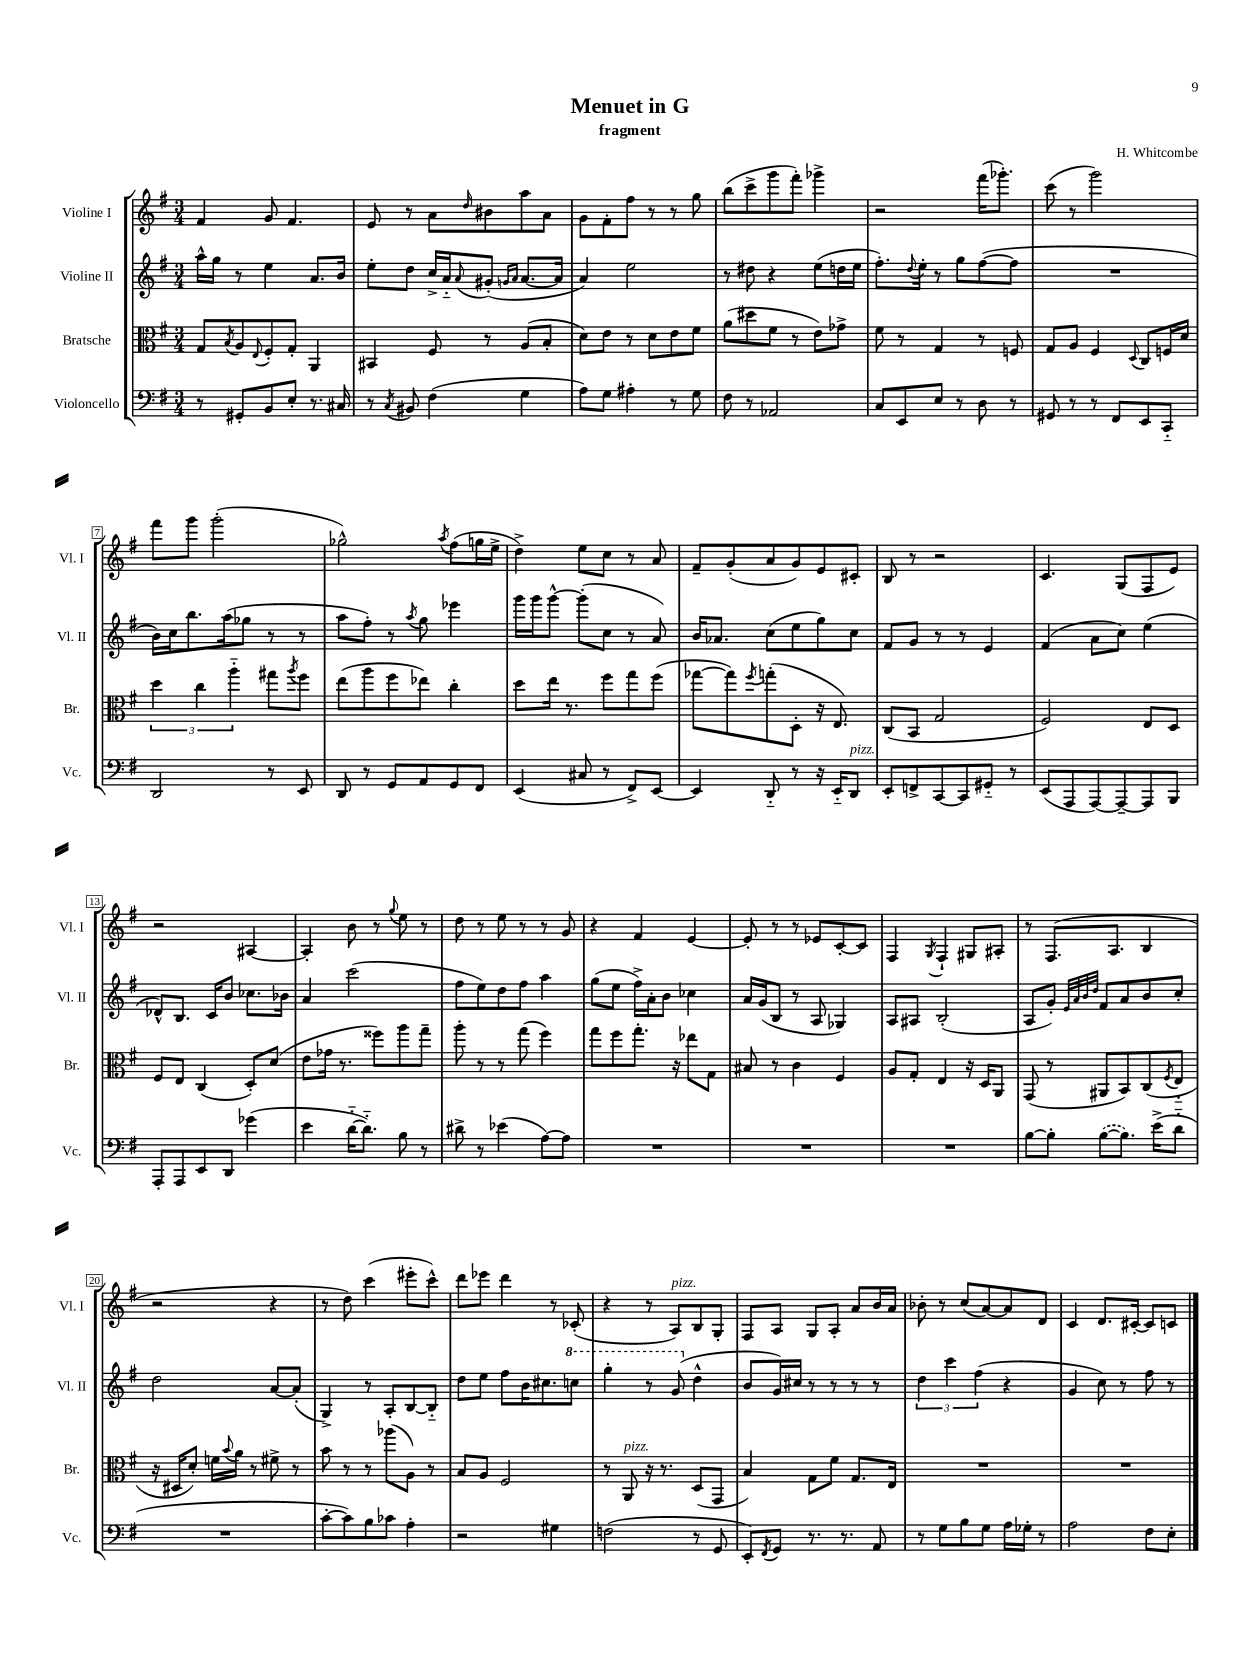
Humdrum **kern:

**kern	**kern	**kern	**kern
*staff4	*staff3	*staff2	*staff1
*clefF4	*clefC3	*clefG2	*clefG2
*k[f#]	*k[f#]	*k[f#]	*k[f#]
*M3/4	*M3/4	*M3/4	*M3/4
8r	8G	16aa^^	4f#
.	.	16gg	.
.	8qB	.	.
8GG#'	8A	8r	.
.	8qqE	.	.
8BB	8F#'	4ee	8g
8E'	8G'	.	4.f#
8.r	4AA	8.a	.
16C#	.	16b	.
=	=	=	=
8r	4BB#	8ee'	8e
8qC	.	.	.
8BB#	.	8dd	8r
(4F#	8F#	16cc^	8a
.	.	16a'~	.
.	.	8qqa	16qqdd
.	8r	(8g#'	8b#
.	.	16qqg	.
.	.	16qqa	.
4G	(8A	[8.a	8aa
.	8B'	.	8a
.	.	16a]	.
=	=	=	=
8A)	8d)	4a)	8g
8G	8e	.	8f#'
4A#'	8r	2ee	8ff#
.	8d	.	8r
8r	8e	.	8r
8G	8f#	.	8gg
=	=	=	=
8F#	(8a	8r	(8bb
8r	8dd#	8dd#	8ccc^
2AA-	8f#	4r	8ggg
.	8r	.	8fff#')
.	8e)	(8ee	4ggg-^
.	8g-^	16dd	.
.	.	16ee	.
=	=	=	=
8C	8f#	8.ff#')	2r
8EE	8r	.	.
.	.	8qqdd	.
.	.	16ee'	.
8E	4G	8r	.
8r	.	8gg	.
8D	8r	([8ff#	(16fff#
.	.	.	8.ggg-')
8r	8F	8ff#]	.
=	=	=	=
8GG#	8G	2.r	(8ccc
8r	8A	.	8r
8r	4F#	.	2ggg)
8FF#	.	.	.
.	8qqD	.	.
8EE	8C	.	.
8CC'~	16F	.	.
.	16d	.	.
=	=	=	=
2DD	6dd	16b)	8fff#
.	.	16cc	.
.	.	8.bb	8ggg
.	6cc	.	.
.	.	.	(2ggg'
.	.	(16aa	.
.	6aa'~	.	.
.	.	8gg-	.
8r	8gg#	8r	.
.	8qaa	.	.
8EE	8ff#	8r	.
=	=	=	=
8DD	(8ee	8aa	2gg-^^)
8r	8aa	8ff#')	.
8GG	8ff#	8r	.
.	.	8qaa	.
8AA	8ee-)	8gg	.
.	.	.	8qaa
8GG	4cc'	4eee-	(8ff#
8FF#	.	.	16gg
.	.	.	16ee^
=	=	=	=
(4EE	8dd	16ggg	4dd^)
.	.	16ggg	.
.	16ee	[8ggg^^	.
.	8.r	.	.
8C#	.	(8ggg']	8ee
8r	8ff#	8cc	8cc
8FF#^)	8gg	8r	8r
[8EE	(8ff#	8a)	8a
=	=	=	=
4EE]	[8gg-	16b	8f#~
.	.	8.a-	.
.	8gg-])	.	(8g'
.	8qff#	.	.
8DD'~	(8gg'	(8cc	8a
8r	8D'	8ee	8g)
16r	16r	8gg)	8e
16EE'~	8.E)	.	.
8DD	.	8cc	8c#'
=	=	=	=
8EE'	(8C	8f#	8B
8FF^	8BB	8g	8r
[8CC	2G	8r	2r
8CC]	.	8r	.
8GG#'~	.	4e	.
8r	.	.	.
=	=	=	=
(8EE	2F#)	(4f#	4.c
8AAA	.	.	.
[8AAA)	.	8a	.
8AAA~_	.	8cc)	(8G
8AAA]	8E	(4ee	8F#
8BBB	8D	.	8e)
=	=	=	=
8AAA'	8F#	8d-^^)	2r
8AAA	8E	8.B	.
8EE	(4C	.	.
.	.	16c	.
8DD	.	8b	.
(4g-	8D')	8.cc-	[4A#
.	(8d	.	.
.	.	16b-	.
=	=	=	=
4e	8e	4a	4A#']
.	16g-	.	.
.	8.r	.	.
[16d'~	.	(2ccc	8b
8.d'~])	.	.	.
.	8ff##)	.	8r
.	.	.	8qqgg
8B	8aa	.	8ee
8r	8gg~	.	8r
=	=	=	=
8d#^	8aa'	8ff#	8dd
8r	8r	8ee)	8r
(4e-	8r	8dd	8ee
.	(8gg	8ff#	8r
[8A)	4ff#)	4aa	8r
8A]	.	.	8g
=	=	=	=
2.r	8gg	(8gg	4r
.	8ff#	8ee	.
.	8.gg'	16ff#^)	4f#
.	.	16a'	.
.	.	8b	.
.	16r	.	.
.	8ee-	4cc-	[4e
.	8G	.	.
=	=	=	=
2.r	8B#	16a	8e']
.	.	(16g	.
.	8r	8B	8r
.	4c	8r	8r
.	.	8A	8e-
.	4F#	4G-)	[8c'
.	.	.	8c]
=	=	=	=
2.r	8A	8A	4F#
.	8G'	8A#	.
.	.	.	8qG
.	4E	(2B'	4F#`
.	16r	.	8G#
.	16D	.	.
.	8AA	.	8A#'
=	=	=	=
[8B	(8GG	8A	8r
8B']	8r	8g')	(8.F#
.	.	32qqe	.
.	.	32qqa	.
.	.	32qqb	.
.	.	32qqdd	.
([8B	8AA#	8f#	.
.	.	.	8.A
8.B])	8BB)	8a	.
.	(8C	8b	4B
(16e^	.	.	.
.	8qF#	.	.
8d'~	8E'~	8cc'	.
=	=	=	=
2.r	16r	2dd	2r
.	16D#	.	.
.	8d')	.	.
.	16f	.	.
.	8qqb	.	.
.	16a	.	.
.	8r	.	.
.	8f#^	[8a	4r
.	8r	(8a']	.
=	=	=	=
[8c'	8b	4G^)	8r
8c])	8r	.	8dd)
8B	8r	8r	(4ccc
8c-	(8aa-	8A'	.
4A'	8A)	[8B	8eee#'
.	8r	8B'~]	8ccc^^)
=	=	=	=
2r	8B	8dd	8ddd
.	8A	8ee	8eee-
.	2F#	8ff#	4ddd
.	.	16b	.
.	.	8.cc#	.
4G#	.	.	8r
.	.	8ccc	(8c-'
=	=	=	=
(2F	8r	4ggg'	4r
.	8AA	.	.
.	16r	8r	8r
.	8.r	.	.
.	.	(8gg	8A)
8r	(8D	4dd^^	8B
8GG	8GG	.	8G'
=	=	=	=
8EE')	4B)	8b	8F#
8qFF#	.	.	.
8GG	.	16g)	8A
.	.	16cc#	.
8.r	8G	8r	8G
.	8f#	8r	8A'
8.r	.	.	.
.	8.G	8r	8a
8AA	.	8r	16b
.	16E	.	16a
=	=	=	=
8r	2.r	6dd	8b-'
8G	.	.	8r
.	.	6ccc	.
8B	.	.	(8cc
.	.	(6ff#	.
8G	.	.	[8a)
16A	.	4r	8a]
16G-'	.	.	.
8r	.	.	8d
=	=	=	=
2A	2.r	4g	4c
.	.	8cc)	8.d
.	.	8r	.
.	.	.	[16c#'
8F#	.	8ff#	8c#]
8E'	.	8r	8c
==	==	==	==
*-	*-	*-	*-
